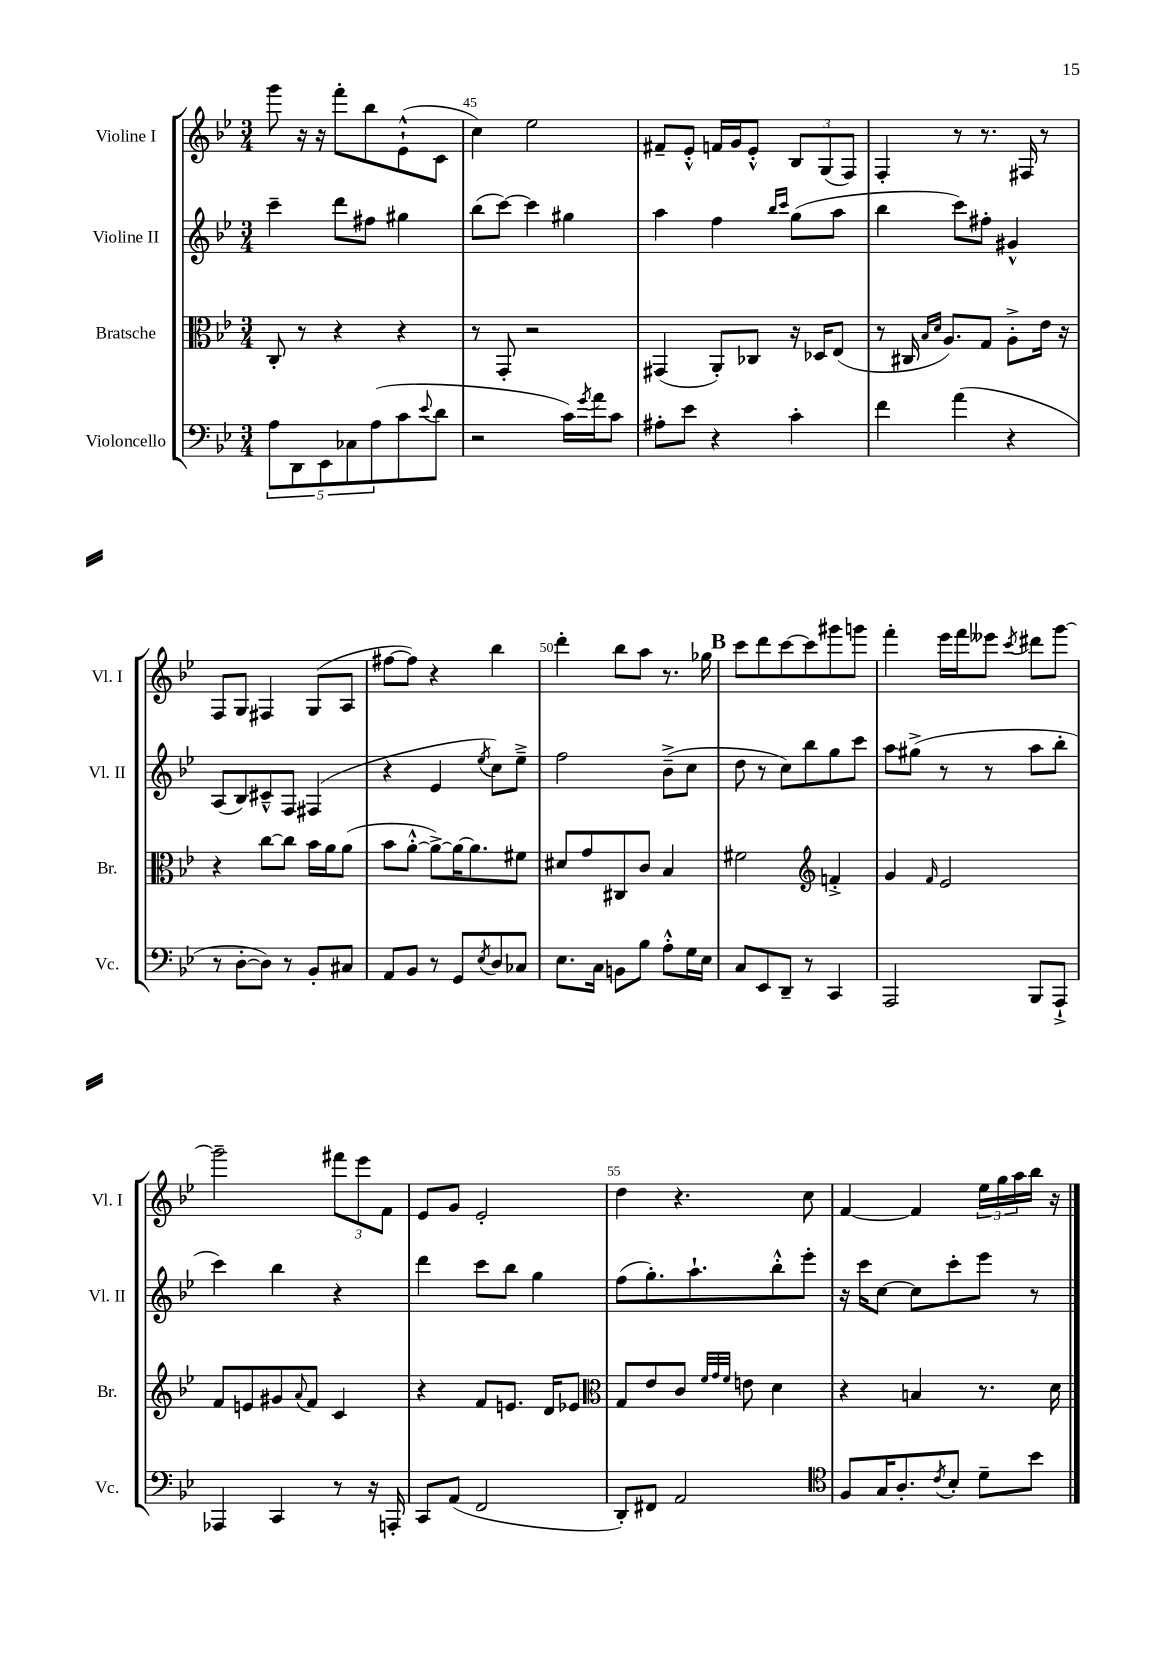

**kern	**kern	**kern	**kern
*staff4	*staff3	*staff2	*staff1
*clefF4	*clefC3	*clefG2	*clefG2
*k[b-e-]	*k[b-e-]	*k[b-e-]	*k[b-e-]
*M3/4	*M3/4	*M3/4	*M3/4
10A	8C'	4ccc~	8ggg
10DD	.	.	.
.	8r	.	16r
.	.	.	16r
10EE-	.	.	.
.	4r	8ddd	8fff'
10C-	.	.	.
.	.	8ff#	8bb-
(10A	.	.	.
8c	4r	4gg#	(8e-`^^
8qqe-	.	.	.
8d	.	.	8c
=	=	=	=
2r	8r	(8bb-	4cc)
.	8GG'	[8ccc)	.
.	2r	4ccc]	2ee-
16c)	.	4gg#	.
8qg	.	.	.
16a	.	.	.
8c	.	.	.
=	=	=	=
8A#'	(4GG#	4aa	8f#~
8e-	.	.	8e-'^^
4r	8AA')	4ff	16f
.	.	.	16g
.	8C-	.	8e-'^^
.	.	16qqbb-	.
.	.	16qqccc	.
4c'	16r	(8gg	12B-
.	16D-	.	.
.	.	.	(12G
.	(8E-	8aa	.
.	.	.	12F)
=	=	=	=
4f	8r	4bb-	4F'
.	16C#	.	.
.	16qqB-	.	.
.	16qqd	.	.
.	8.A)	.	.
(4a	.	8ccc)	8r
.	8G	8ff#'	8.r
4r	8A'^	4g#^^	.
.	.	.	16F#
.	16e-	.	8r
.	16r	.	.
=	=	=	=
8r	4r	(8A	8F
[8D'	.	8B-)	8G
8D])	[8cc	8c#~^^	4F#
8r	8cc]	8F	.
8BB-'	16b-	(4F#	(8G
.	16a	.	.
8C#	(8a	.	8A
=	=	=	=
8AA	8b-	4r	[8ff#
8BB-	[8a'^^	.	8ff#])
8r	8a^_)	4e-	4r
8GG	16a_	.	.
.	8.a]	.	.
8qE-	.	8qee-	.
8D	.	8cc)	4bb-
8C-	8f#	8ee-~^	.
=	=	=	=
8.E-	8d#	2ff	4ddd'
.	8g	.	.
16C	.	.	.
8BB	8C#	.	8bb-
8B-	8c	.	8aa
8A'^^	4B-	(8b-~^	8.r
16G	.	8cc	.
16E-	.	.	16gg-
=	=	=	=
8C	2f#	8dd	8ccc
8EE-	.	8r	8ddd
8DD~	.	8cc)	[8ccc
8r	.	8bb-	8ccc]
*	*clefG2	*	*
4CC	4f'^	8gg	8ggg#
.	.	8ccc	8ggg
=	=	=	=
2AAA	4g	8aa	4fff'
.	.	(8gg#^	.
.	16qqf	.	.
.	2e-	8r	16eee-
.	.	.	16fff
.	.	8r	8eee--
.	.	.	8qccc
8BBB-	.	8aa	8ddd#
8AAA`^	.	8bb-'	[8ggg
=	=	=	=
4AAA-	8f	4ccc)	2ggg~]
.	8e	.	.
4CC	8g#	4bb-	.
.	8qqa	.	.
.	8f	.	.
8r	4c	4r	12fff#
.	.	.	12eee-
16r	.	.	.
.	.	.	12f
16AAA'	.	.	.
=	=	=	=
8CC	4r	4ddd	8e-
(8AA	.	.	8g
2FF	8f	8ccc	2e-'
.	8.e	8bb-	.
.	.	4gg	.
.	16d	.	.
.	8e-	.	.
=	=	=	=
*	*clefC3	*	*
8DD')	8G	(8ff	4dd
8FF#	8e-	8.gg')	.
2AA	8c	.	4.r
.	.	8.aa`	.
.	32qqf	.	.
.	32qqg	.	.
.	32qqf	.	.
.	8e	.	.
.	4d	8bb-'^^	.
.	.	8eee-'	8cc
=	=	=	=
*clefC4	*	*	*
8F	4r	16r	[4f
.	.	16ccc	.
16G	.	[8cc	.
8.A'	.	.	.
.	4B	8cc]	4f]
8qc	.	.	.
8B-'	.	8ccc'	.
8d~	8.r	8eee-	24ee-
.	.	.	24gg
.	.	.	24aa
8b-	.	8r	16bb-
.	16d	.	16r
==	==	==	==
*-	*-	*-	*-
